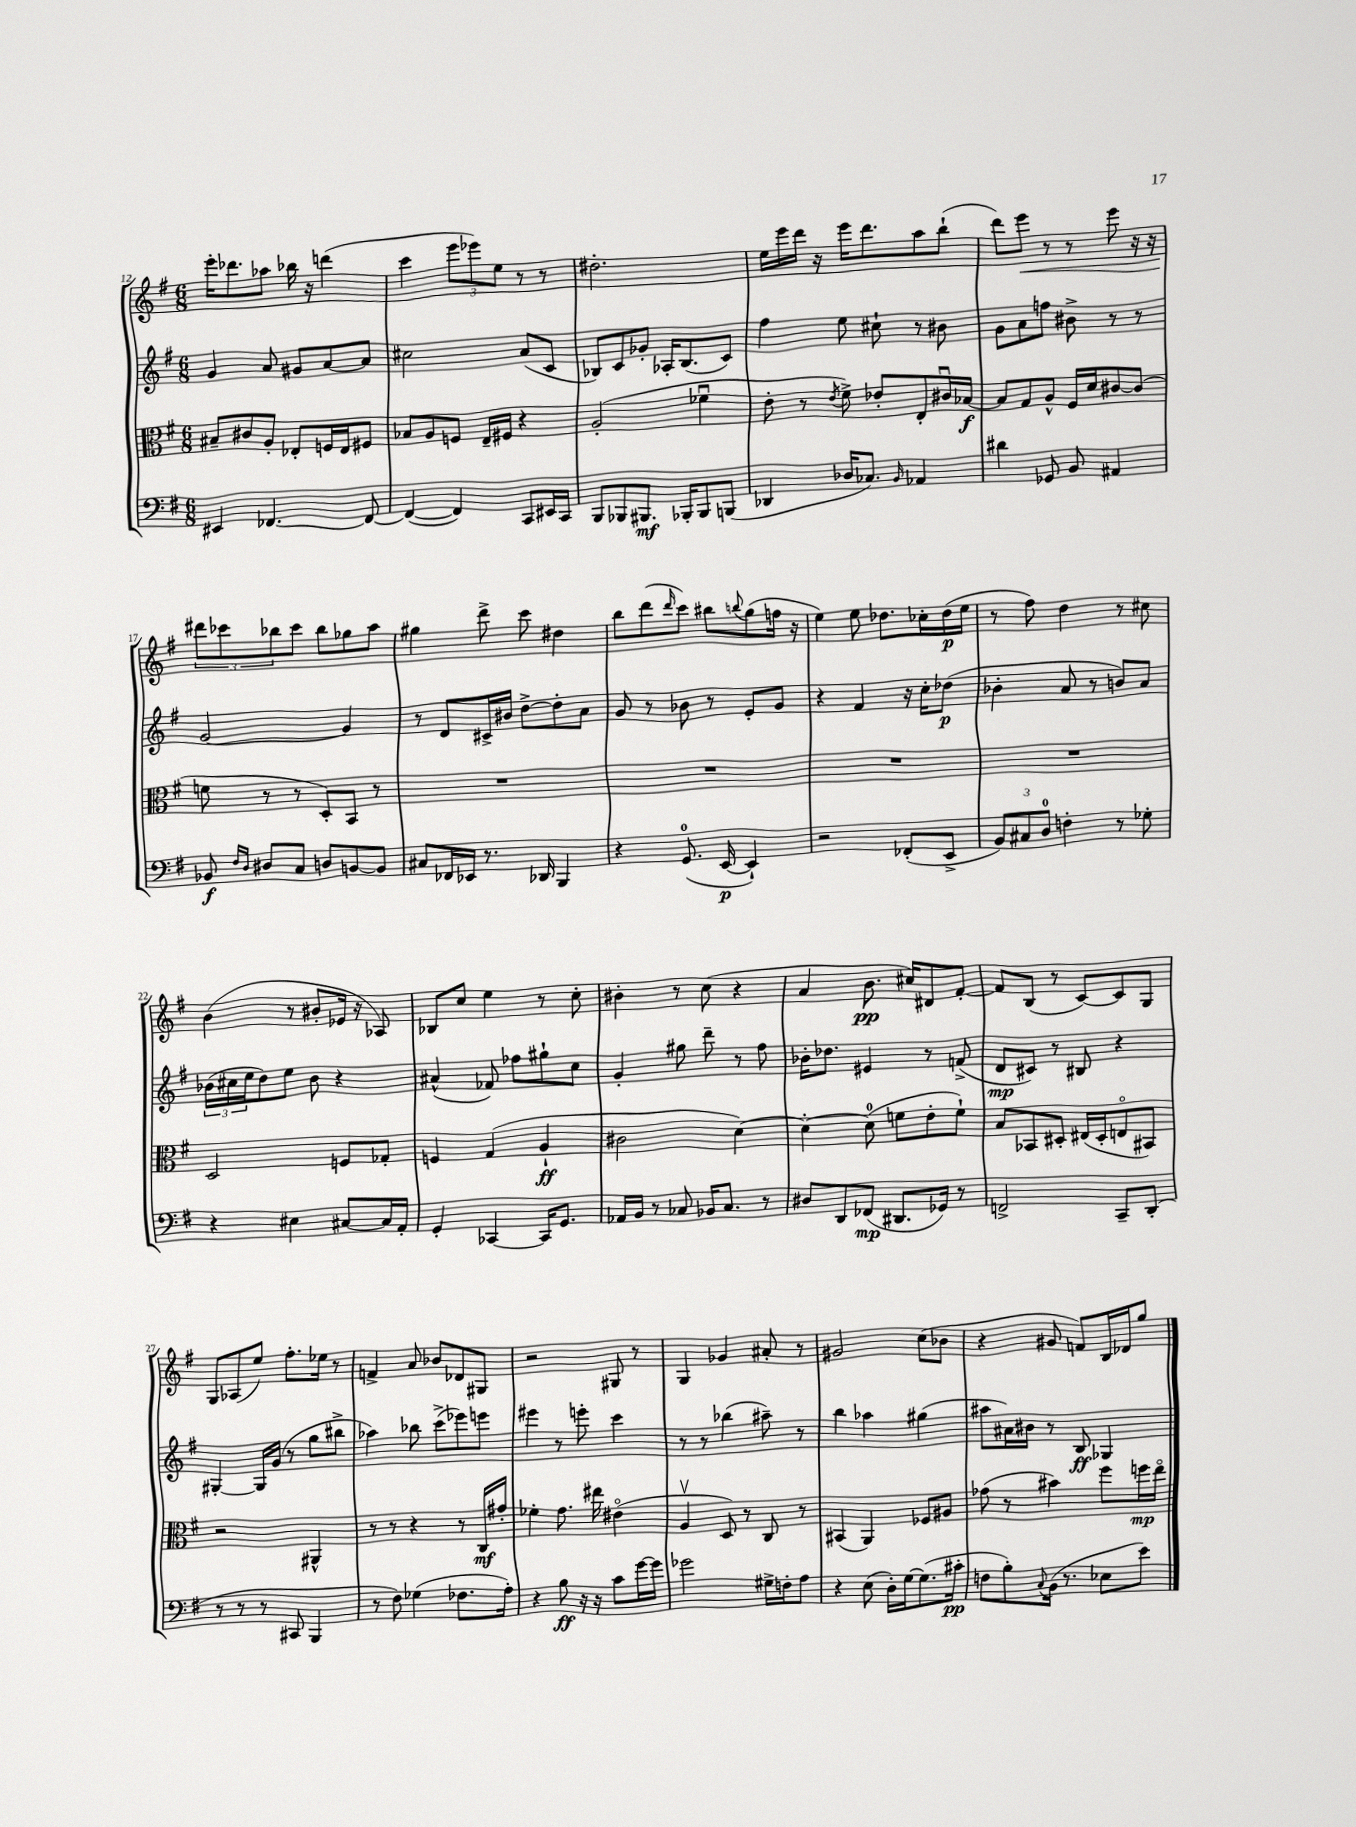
<<
\new StaffGroup <<
\new Staff = "s0" {
    \clef treble \key g \major \numericTimeSignature \time 6/8
    e'''16-. des'''8. aes''8 bes''16 r16 d'''4( |
    c'''4 \tuplet 3/2 { e'''8 ees'''8) e''8 } r8 r8 |
    dis''2.-. |
    e''16 e'''16 d'''16 r16 e'''16 d'''8. a''8 b''8-!( |
    d'''8) e'''8\< r8 r8 e'''8 r16 r16 |
    \tuplet 3/2 { dis'''8\! ces'''8 bes''8 } ces'''8 bes''8 ges''8 a''8 |
    gis''4 d'''8-> c'''8 dis''4 |
    b''8 d'''8( \grace { d'''16 } c'''8) bis''8 \appoggiatura { b''8 } g''8( f''16 r16 |
    e''4) e''8 des''8. ces''16-. des''16\p( e''16 |
    r8 fis''8) d''4 r8 cis''8 |
    b'4( r8 bis'8-. ees'16 r16 aes8) |
    bes8 c''8 e''4 r8 c''8-. |
    bis'4-. r8 c''8( r4 |
    a'4 b'8.\pp cis''16) dis'8 fis'8~-. |
    fis'8 b8( r8 c'8~) c'8 g8 |
    g8 aes8( e''8) fis''8.-. ees''16 r8 |
    f'4-> a'8 bes'8 des'8 gis8 |
    r2 gis8 r8 |
    g4 ges'4 ais'8-. r8 |
    gis'2 c''8( bes'8 |
    r4 gis'8 f'8) b16 des'16 g''8 \bar "|." |
}
\new Staff = "s1" {
    \clef treble \key g \major \numericTimeSignature \time 6/8
    g'4 a'8 gis'8 a'8~ a'8 |
    cis''2 a'8( c'8 |
    bes8) c'8 ges'8-. aes16-. bes8.( c'8) |
    fis''4 e''8 cis''8-! r8 bis'8 |
    g'8 a'8 f''8 bis'8-> r8 r8 |
    g'2~ g'4 |
    r8 d'8 cis'16-> bis'16 d''8~-> d''8-. a'8 |
    g'8 r8 bes'8 r8 e'8-. g'8 |
    r4 fis'4 r16 c''16-. des''8\p( |
    bes'4-. a'8 r8 b'8) a'8 |
    \tuplet 3/2 { bes'16( cis''16 e''16 } d''8) e''8 bes'8 r4 |
    ais'4-^( fes'8) fes''8 gis''8-! c''8 |
    g'4-. gis''8 d'''8-- r8 fis''8 |
    bes'16-. des''8. eis'4 r8 f'8->( |
    d'8\mp cis'8) r8 bis8 r4 |
    gis4~-. gis16 g'16( r8 g''8 bis''8-> |
    aes''4) bes''8 c'''8->( ees'''8) e'''8 |
    eis'''4 r8 e'''8-. c'''4 |
    r8 r8 bes''4( ais''8--) r8 |
    b''4 aes''4 gis''4( |
    ais''8 ais'16) bis'16 r8 b8\ff ges4 \bar "|." |
}
\new Staff = "s2" {
    \clef alto \key g \major \numericTimeSignature \time 6/8
    bis8-- cis'8 a8-. ees8-. f16 ees16 fis8 |
    bes8 a8 f8 e16-- fis16 r4 |
    a2-.( fes'4\downbow |
    e'8-. r8 \acciaccatura { e'8 } fis'8->) ees'8-. e8-. cis'16\downbow bes16~\f |
    bes8 g8 a8-^ fis16 d'16 cis'8~ cis'8( |
    f'8 r8 r8 d8-.) b,8 r8 |
    R2. |
    R2. |
    R2. |
    R2. |
    d2 f8 ges8-. |
    f4 g4( a4-!\ff |
    cis'2 d'4~) |
    d'4~-. d'8-0( f'8 e'8-. f'8-!) |
    b8 bes,8 dis8-. eis16( dis16-. e8\flageolet bis,8) |
    r2 ais,4-^ |
    r8 r8 r4 r8 c16\mf gis'16-. |
    fes'4-. g'8. eis''16 eis'4\flageolet( |
    a4\upbow d8) r8 c8 r8 |
    bis,4( a,4) fes8 ais8 |
    ges'8( r8 bis'4) fis''8 f''16\mp e''16\flageolet \bar "|." |
}
\new Staff = "s3" {
    \clef bass \key g \major \numericTimeSignature \time 6/8
    eis,4 fes,4.~ fes,8~ |
    fes,4~( fes,4) c,8 eis,16 c,16 |
    b,,8 bes,,8 bis,,8.\mf bes,,16-. bes,,8 b,,8( |
    des,4 des16 ces8.) \grace { b,16 } aes,4 |
    dis'4 ges,8 b,8 ais,4 |
    bes,8\f \grace { fis16 d16 } dis8 c8 d8 b,8~ b,8 |
    cis8 fes,16 ees,16 r8. des,16 b,,4 |
    r4 g,8.-0( e,16~\p e,4-!) |
    r2 fes,8-.( e,8-> |
    \tuplet 3/2 { b,8) cis8 d8-0 } f4-. r8 ges8-. |
    r4 eis4 cis8~ cis16 a,16-. |
    g,4-. ces,4~ ces,16 g,8. |
    aes,16 b,16 r8 ces8 bes,16 ces8. r8 |
    dis8 d,8 fes,8\mp( dis,8. ges,16) r8 |
    f,2-> c,8-- d,8-.( |
    r8 r8 r8 cis,8 b,,4 |
    r8 fis8) ges4( fes8. a16-.) |
    r4 b8\ff r16 r16 c'8 g'16~ g'16 |
    ges'2 gis16-> f16-. a8 |
    r4 e8( d16-.) g16~ g8.( cis'16-.\pp |
    f8 b8-.) \appoggiatura { c8 } b,16( r8. ees8 e'8) \bar "|." |
}
>>
>>
\layout { \context { \Score currentBarNumber = #12 } }
